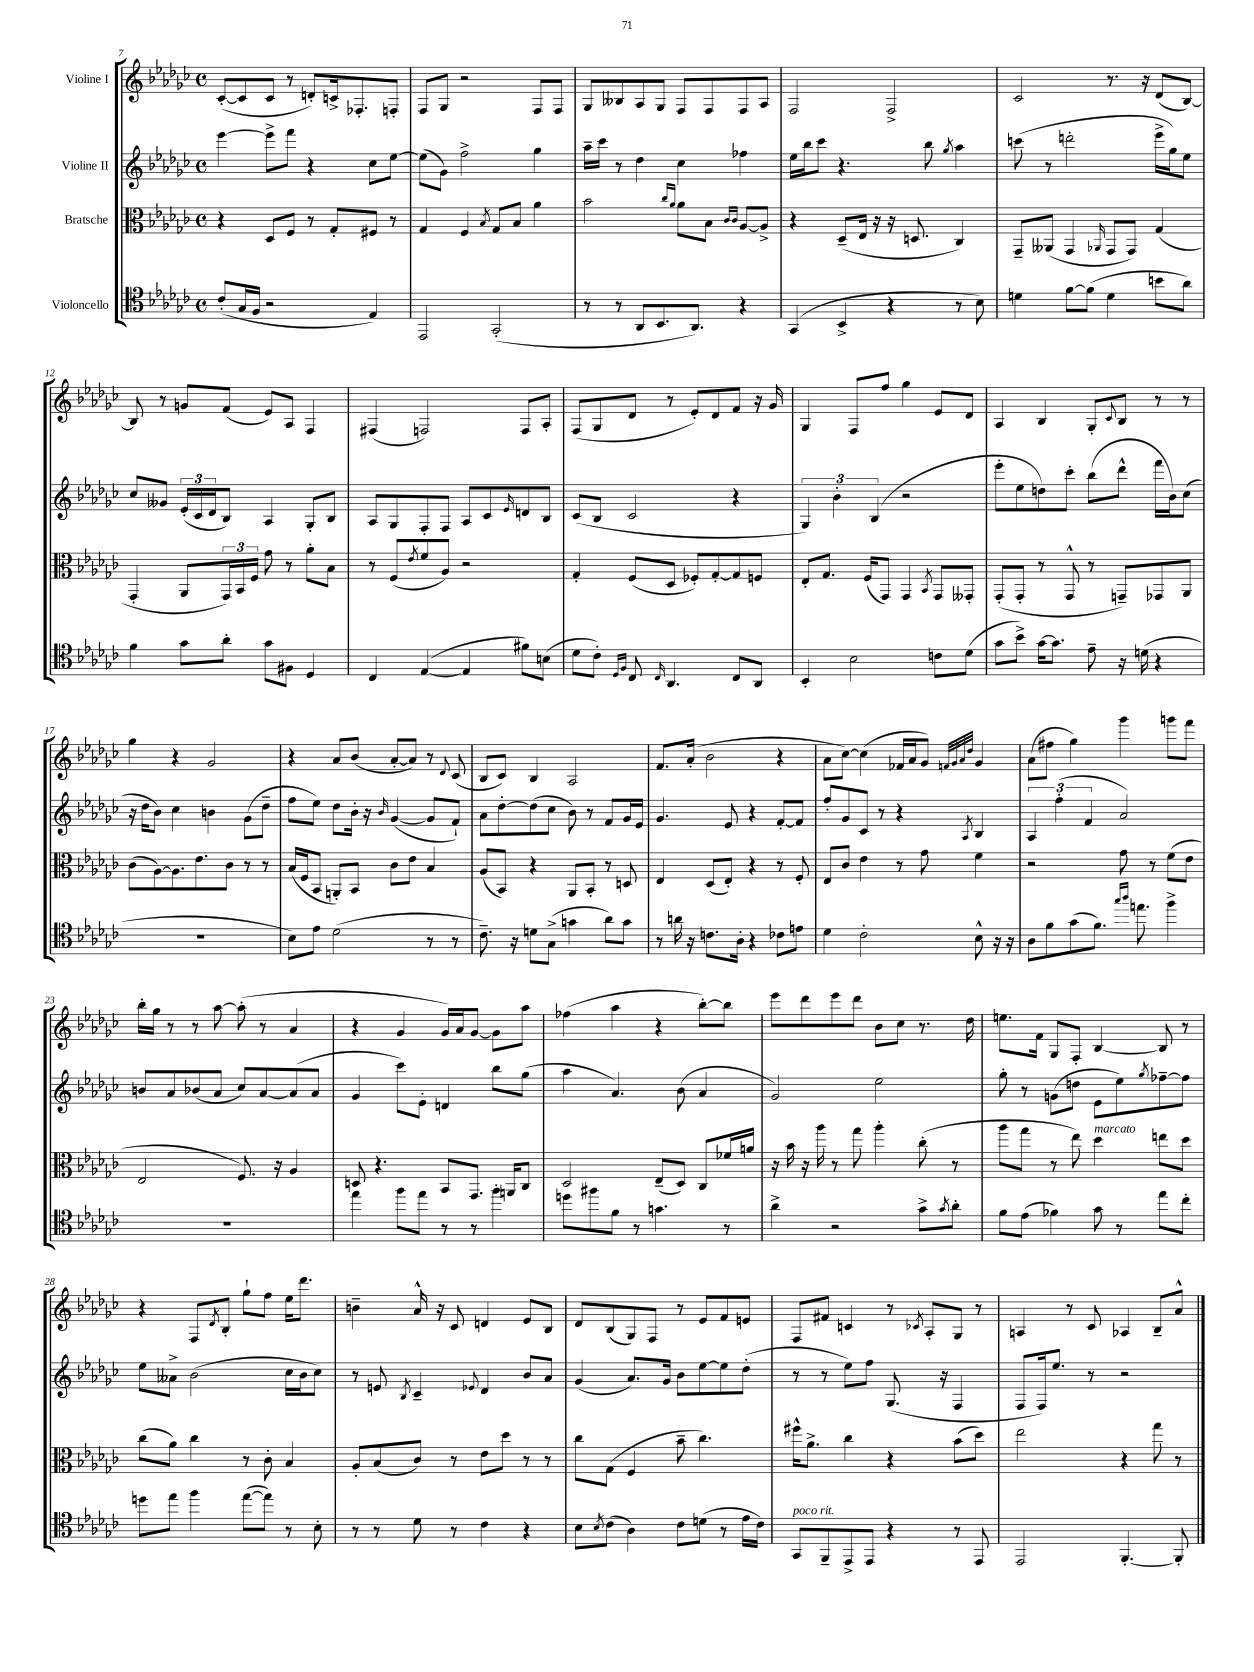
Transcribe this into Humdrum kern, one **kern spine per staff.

**kern	**kern	**kern	**kern
*staff4	*staff3	*staff2	*staff1
*clefC4	*clefC3	*clefG2	*clefG2
*k[b-e-a-d-g-c-]	*k[b-e-a-d-g-c-]	*k[b-e-a-d-g-c-]	*k[b-e-a-d-g-c-]
*M4/4	*M4/4	*M4/4	*M4/4
*met(c)	*met(c)	*met(c)	*met(c)
(8c-'	4r	[4eee-	([8c-'
16G-	.	.	8c-]
16F	.	.	.
2r	8D-	8eee-^]	8c-
.	8F	8fff	8r
.	8r	4r	8d')
.	8G-'	.	16c^
.	.	.	8.F-'
4E-)	8F#	8cc-	.
.	8r	[8ee-	8F'
=	=	=	=
2EE-	4G-	(8ee-]	8F
.	.	8g-)	8G-
.	4F	2ff^	2r
.	8qB-	.	.
(2GG-'	8G-	.	.
.	8B-	.	.
.	4a-	4gg-	8F
.	.	.	8F
=	=	=	=
8r	2b-	16aa-~	8G-
.	.	16ccc-	.
8r	.	8r	8B--
8AA-	.	4dd-	8A-
8.BB-	.	.	8G-
.	16qqcc-	.	.
.	16qqa-	.	.
.	8a-	4cc-	8F
8.AA-)	.	.	.
.	8B-	.	8F
.	16qqc-	.	.
.	16qqc-	.	.
4r	[8A-	4ff-	8F
.	8A-^]	.	8A-
=	=	=	=
(4GG-	4r	16ee-	2F
.	.	16bb-	.
.	.	8ccc-	.
4BB-^	(8D-~	4.r	.
.	16E-	.	.
.	16r	.	.
4r	16r	.	2F^
.	8.D	.	.
.	.	8bb-	.
.	.	8qgg-	.
8r	4C-)	4aa-	.
8B-)	.	.	.
=	=	=	=
4d	8GG-~	(8ccc	2c-
.	(8AA--	8r	.
[8f	4GG-	2ddd'	.
(8f]	.	.	.
.	16qqAA-	.	.
4d	8GG-	.	8.r
.	8GG-)	.	.
.	.	.	16r
8b	(4G-	16eee-^	(8d-
.	.	16gg-)	.
8a-)	.	8ee-	[8B-)
=	=	=	=
4f	4GG-'	8cc-	8B-]
.	.	8g--	8r
8g-	8AA-	(24e-'	8g
.	.	24c-	.
.	.	24d-	.
8a-'	24GG-)	8B-)	(8f
.	24BB-	.	.
.	24F	.	.
8g-	8g-	4A-	8e-)
8F#	8r	.	8A-
4D-	8a-'	8G-'	4F
.	8B-	8B-	.
=	=	=	=
4C-	8r	8A-	(4F#
.	(8F	8G-	.
.	8qe-	.	.
([4E-	8f	8F'	2F)
.	8A-)	8F	.
4E-]	2r	8A-	.
.	.	8c-	.
.	.	16qqe-	.
8f#)	.	8d	8F
(8B	.	8B-	8A-'
=	=	=	=
8d-	4G-'	(8c-	(8F
8c-')	.	8B-	8G-
16qqD-	.	.	.
16qqF	.	.	.
8C-	(8F	2c-	8d-
16qqC-	.	.	.
4.AA-	8D-	.	8r
.	8F-')	.	8e-')
.	[8G-'	.	8d-
8C-	8G-]	4r	8f
8AA-	8F	.	16r
.	.	.	16g-
=	=	=	=
4BB-'	8E-'	6G-)	4G-
.	8.G-	.	.
.	.	6b-'	.
2B-	.	.	8F
.	(16F	.	.
.	.	(6B-	.
.	8GG-)	.	8ff
.	4GG-	2r	4gg-
.	8qBB-	.	.
8c	8GG-	.	8e-
(8d-	8GG--'	.	8d-
=	=	=	=
8g-	(8GG-'	8eee-'	4A-
8b-^)	8GG-'	8ee-	.
[16g-	8r	8dd)	4B-
8.g-]	.	.	.
.	8GG-^^	8ccc-'	.
8e-~	8r	(8bb-	8G-'
.	.	.	8qqc-
16r	8GG~)	8ddd-^^	8B-
(16d	.	.	.
4r	8GG-	16fff	8r
.	.	16b-)	.
.	8AA-	(8cc-	8r
=	=	=	=
1r	(8c-	16r	4gg-
.	.	16dd-	.
.	[8A-)	8b-)	.
.	8.A-]	4cc-	4r
.	8.e-	.	.
.	.	4b	2g-
.	8c-	.	.
.	8r	(8g-	.
.	8r	8dd-~	.
=	=	=	=
8B-)	(16B-	8ff	4r
.	16F	.	.
8e-	8BB-	8ee-)	.
(2d-	8AA')	8dd-	8a-
.	8BB-	16b-'	(8b-
.	.	16r	.
.	.	16qqb-	.
.	8c-	([4g-	[8a-'
.	8e-	.	8a-])
8r	4B-	8g-]	8r
.	.	.	8qqd-
8r	.	8f`)	(8c-
=	=	=	=
8.c-~)	(8A-	8a-	8B-
.	8BB-)	[8dd-'	8c-)
16r	.	.	.
8d	4r	(8dd-]	4B-
(8G-^	.	8cc-	.
4g	8AA-	8b-)	2A-
.	8BB-'	8r	.
8a-)	8r	8f	.
8g	8D	16g-	.
.	.	16e-	.
=	=	=	=
8r	4E-	4.g-	8.f
16a	.	.	.
16r	.	.	(16a-'
8.c	(8D-	.	2b-
.	8E-')	8e-	.
16A-'	.	.	.
4r	4r	4r	.
8c-	8r	[8f'	4r
8e	8F'	8f]	.
=	=	=	=
4d-	8E-	8ff'	8a-
.	8c-	8g-	[8cc-)
2c-'	4e-	8c-	(4cc-]
.	.	8r	.
.	8r	4r	16f-
.	.	.	16a-
.	8g-	.	8g-)
.	.	.	32qqf
.	.	.	32qqg-
.	.	.	32qqa-
.	.	8qA-	32qqdd-
8B-^^	4f	4B-	4g-
16r	.	.	.
16r	.	.	.
=	=	=	=
8A-	2r	6A-	(8a-
8f	.	.	8ff#
.	.	(6ff'	.
(8g-	.	.	4gg-)
.	.	6f	.
8.f)	.	.	.
.	8g-	2a-)	4ggg-
16qqgg-	.	.	.
16qqaa-	.	.	.
8.ee	.	.	.
.	8r	.	.
4ff^	(8f	.	8ggg
.	8e-	.	8fff
=	=	=	=
1r	2E-	8b	16bb-'
.	.	.	16gg-
.	.	8a-	8r
.	.	(8b-	8r
.	.	8a-	[8aa-
.	8.F)	8cc-)	(8aa-']
.	.	[8a-	8r
.	16r	.	.
.	4A-	(8a-]	4a-
.	.	8a-	.
=	=	=	=
4ee-	8D	4g-	4r
.	4.r	.	.
8ff	.	8ccc-)	4g-
8ee-	.	8e-'	.
8r	8BB-	4d	16g-)
.	.	.	16a-
8r	8.GG-	.	[8g-
4ff'	.	8bb-	8g-]
.	16AA	.	.
.	8C-	(8gg-	8aa-
=	=	=	=
8dd	2D-	4aa-	(4ff-
8ff#	.	.	.
8f	.	4.a-)	4aa-
8r	.	.	.
4.g	(8E-~	.	4r
.	8D-)	(8b-	.
.	8C-	4a-	[8bb-')
8r	16f-	.	8bb-]
.	16a	.	.
=	=	=	=
4a-^	16r	2g-)	8eee-
.	16b-	.	.
.	16r	.	8ddd-
.	16aa-	.	.
2r	8r	.	8eee-
.	8gg-	.	8ddd-
.	4aa-'	2ee-	8b-
.	.	.	8cc-
8g-^	(8cc-'	.	8.r
8qg-	.	.	.
8a-'	8r	.	.
.	.	.	16dd-
=	=	=	=
8f	8aa-	8gg-'	8.ee
(8e-	8gg-	8r	.
.	.	.	16f
4f-)	8r	(8g	8G-
.	8ee-)	8dd	8F'
8g-	4dd-	8e-	[4B-
8r	.	8ee-)	.
.	.	8qgg-	.
8ee-	8ee	[8ff-~	8B-]
8cc-'	8dd-	8ff-]	8r
=	=	=	=
8dd	(8cc-	8ee-	4r
8ee-	8a-)	8a--^	.
4ff	4cc-	(2b-	8F
.	.	.	8qd-
.	.	.	8B-'
([8ee-	8r	.	8gg-`
8ee-])	8c-'	.	8ff
8r	4B-	16cc-	16ee-
.	.	16b-	8.ddd-
8B-'	.	8cc-)	.
=	=	=	=
8r	8A-'	8r	4b~
8r	(8B-	8e	.
.	.	8qB-	.
8d-	8c-)	4c-~	16a-^^
.	.	.	16r
8r	8r	.	8c-
.	.	8qqe-	.
4c-	8e-	4d-	4d
.	8dd-	.	.
4r	8r	8b-	8e-
.	8r	8a-	8B-
=	=	=	=
8B-	8cc-	(4g-	8d-
8qB-	.	.	.
(8c-	(8G-	.	(8B-
4A-)	4F	8.a-)	8G-)
.	.	.	8F
.	.	16g-	.
8c-	8b-~	8b-	8r
(8d	4.cc-)	[8ee-	8e-
8r	.	8ee-]	8f
16e-	.	(8dd-'	8e
16c-)	.	.	.
=	=	=	=
8GG-	16ff#^^	8r	8F
.	8.a-^	.	.
8FF~	.	8r	8f#
8EE-^	4cc-	8ee-)	4c
8EE-	.	8ff	.
4r	4r	(8.G-	8r
.	.	.	8qc-
.	.	.	8A-'
.	.	16r	.
8r	(8b-	4F	8G-
8EE-	8dd-)	.	8r
=	=	=	=
2EE-	2ee-	8F	4A
.	.	16F)	.
.	.	8.ee-	.
.	.	.	8r
.	.	8r	8c-
[4.FF'	4r	2r	4A-
.	8gg-	.	8B-~
8FF']	8r	.	8a-^^
==	==	==	==
*-	*-	*-	*-
